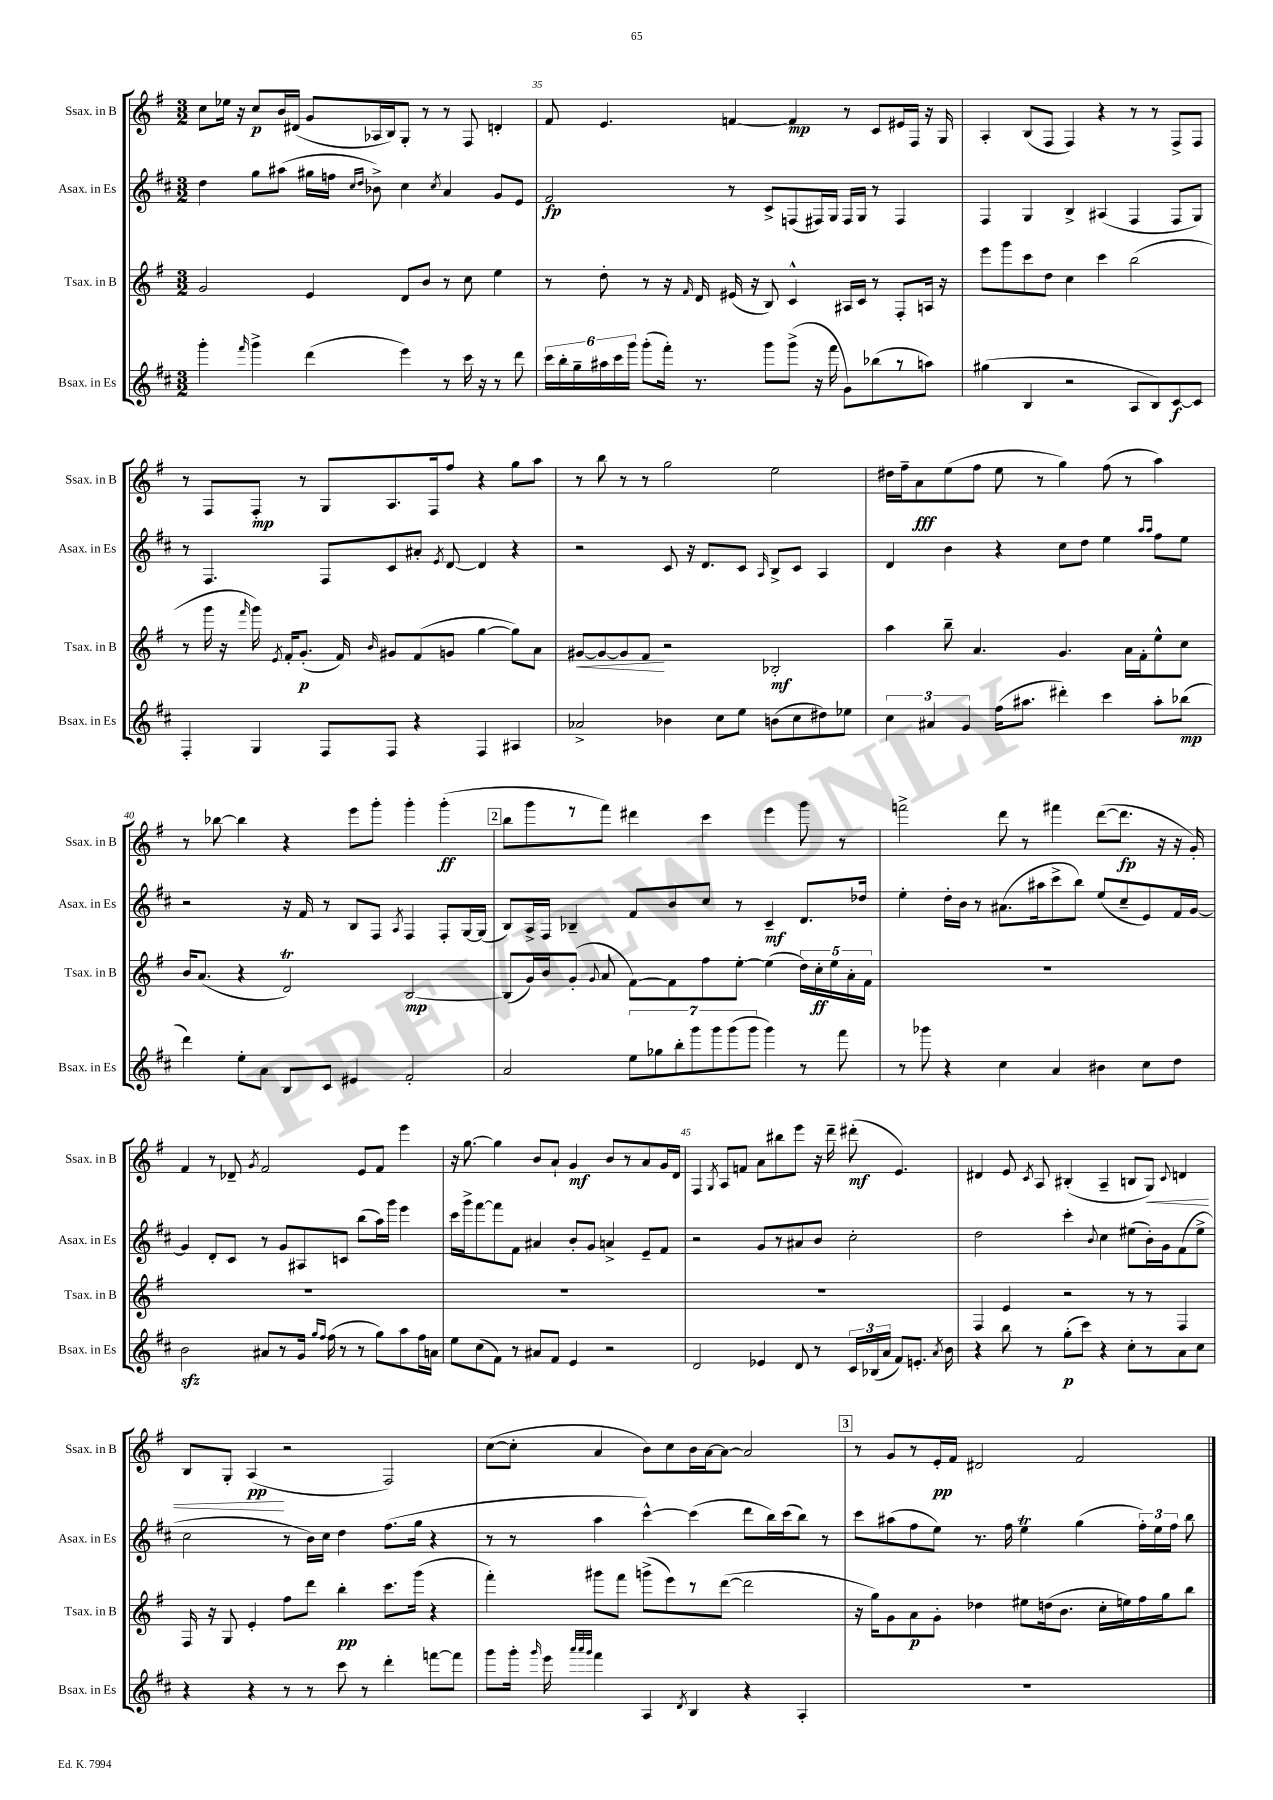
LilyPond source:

<<
\new StaffGroup <<
\new Staff = "s0" \with { instrumentName = "Ssax. in B" shortInstrumentName = "Ssax. in B" } {
    \clef treble \key g \major \numericTimeSignature \time 3/2
    \autoBeamOff c''8[ ees''16] r16 c''8[\p b'16 dis'16]( g'8[ aes16 b16) g8]-. r8 r8 fis8 d'4-. |
    fis'8 e'4. f'4~ f'4\mp r8 c'8[ eis'16 fis16] r16 g16 |
    a4-. b8[( fis8] fis4) r4 r8 r8 fis8[-> fis8] |
    r8 fis8[ fis8]-.\mp r8 g8[ a8. fis16 fis''8] r4 g''8[ a''8] |
    r8 b''8 r8 r8 g''2 e''2 |
    dis''16[ fis''16-- a'8\fff e''8( fis''8] e''8 r8 g''4) fis''8( r8 a''4) |
    r8 bes''8~ bes''4 r4 e'''8[ g'''8]-. g'''4-. g'''4-.\ff( |
    \mark \markup { \box "2" } b''8[ g'''8 r8 fis'''8]) dis'''4 c'''4 e'''4 g'''8 r8 |
    f'''2-> d'''8 r8 fis'''4 d'''8[~( d'''8.]\fp r16 r16 g'16-.) |
    fis'4 r8 des'8-- \acciaccatura { g'8 } fis'2 e'8[ fis'8] e'''4 |
    r16 g''8.~ g''4 b'8[ a'8]-! g'4\mf b'8[ r8 a'8 g'16 d'16] |
    fis4 \acciaccatura { g8 } a8[ f'8] a'8[ bis''8 e'''8] r16 d'''16-- dis'''8-.\mf( e'4.) |
    dis'4 e'8 \acciaccatura { c'8 } a8 bis4-.( a4-- b8[ g8]\<) \appoggiatura { c'8 } d'4 |
    b8[ g8]-. a4\pp\!( r2 fis2) |
    c''8[~( c''8]-. a'4 b'8[) c''8 b'16 a'16~ a'8]~ a'2 |
    \mark \markup { \box "3" } r8 g'8[ r8 e'16-.\pp fis'16] dis'2 fis'2 \bar "|." |
}
\new Staff = "s1" \with { instrumentName = "Asax. in Es" shortInstrumentName = "Asax. in Es" } {
    \clef treble \key d \major \numericTimeSignature \time 3/2
    \autoBeamOff d''4 g''8[ ais''8]( gis''16[ f''16] \grace { cis''16[ d''16] } bes'8->) cis''4 \acciaccatura { cis''8 } a'4 g'8[ e'8] |
    fis'2\fp r8 cis'8[-> f8( fis16) g16] fis16[ g16] r8 fis4 |
    fis4 g4 b4-> ais4( fis4 fis8[ g8]) |
    r8 fis4. fis8[ cis'8 ais'8]-. \acciaccatura { e'8 } d'8~ d'4 r4 |
    r2 cis'8 r16 d'8.[ cis'8] \grace { a16 } b8[-> cis'8] a4 |
    d'4 b'4 r4 cis''8[ d''8] e''4 \grace { a''16[ a''16] } fis''8[ e''8] |
    r2 r16 fis'16 r8 b8[ fis8] \acciaccatura { a8 } fis4 fis8[-. g16~ g16]( |
    \mark \markup { \box "2" } b8[) a16-> fis16] bes4-- fis'8[ b'8 cis''8] r8 cis'4--\mf d'8.[ des''16] |
    e''4-. d''16[-. b'16] r8 ais'8.[( ais''16 cis'''8-> b''8]) e''8[( cis''8-- e'8) fis'16 g'16]~ |
    g'4 d'8[-. cis'8] r8 g'8[ ais8 c'8] b''8[( a''16) g'''16] e'''4 |
    cis'''16[ g'''16-> fis'''8~ fis'''8 fis'8] ais'4 b'8[-. g'8] a'4-> e'8[-- fis'8] |
    r2 g'8[ r8 ais'8 b'8] cis''2-. |
    d''2 cis'''4-. \appoggiatura { b'8 } cis''4 eis''8[( b'16-.) g'16 fis'8( eis''8]-> |
    cis''2 r8 b'16[) cis''16] d''4 fis''8.[( g''16] r4 |
    r8 r8 a''4 cis'''4~-^) cis'''4( d'''8[ b''16) cis'''16( b''8]) r8 |
    \mark \markup { \box "3" } cis'''8[ ais''8( fis''8 e''8]) r8. fis''16 e''4\trill g''4( \tuplet 3/2 { fis''16[-.) e''16 fis''16] } b''8 \bar "|." |
}
\new Staff = "s2" \with { instrumentName = "Tsax. in B" shortInstrumentName = "Tsax. in B" } {
    \clef treble \key g \major \numericTimeSignature \time 3/2
    \autoBeamOff g'2 e'4 d'8[ b'8] r8 c''8 e''4 |
    r8 d''8-. r8 r16 \grace { fis'16 } d'16 eis'16( r16 b8) c'4-^ ais16[ c'16] r8 fis8[-. a16] r16 |
    e'''8[ g'''8 c'''8 d''8] c''4 c'''4 b''2( |
    r8 g'''16 r16 \grace { fis'''16 } g'''16) \acciaccatura { e'8 } fis'16[-. g'8.]-.\p( fis'16) \grace { b'16 } gis'8[ fis'8( g'8] g''4~ g''8[) a'8] |
    gis'8[~\< gis'8~ gis'8 fis'8]\! r2 bes2-.\mf |
    a''4 b''8-- a'4. g'4. a'16[ fis'16-. e''8-^ c''8] |
    b'16[ a'8.]( r4 d'2\trill) b2~\mp |
    \mark \markup { \box "2" } b8[( g'16) b'16 g'8]-.( \appoggiatura { g'8 } a'8 fis'8[~) fis'8 fis''8 e''8]~-. e''4( \tuplet 5/4 { d''16[) c''16-.\ff e''16 a'16-. fis'16] } |
    R1. |
    R1. |
    R1. |
    R1. |
    fis4 e'4 r2 r8 r8 fis4 |
    fis16 r16 g8 e'4-. fis''8[ d'''8] b''4-.\pp c'''8.[ g'''16]( r4 |
    fis'''4-.) gis'''8[ fis'''8] g'''8[->( e'''8) r8 d'''8]~( d'''2 |
    \mark \markup { \box "3" } r16 g''16[) g'8 a'8\p g'8]-. des''4 eis''8[ d''16( b'8.] c''16[-. e''16) fis''16 g''16 b''8] \bar "|." |
}
\new Staff = "s3" \with { instrumentName = "Bsax. in Es" shortInstrumentName = "Bsax. in Es" } {
    \clef treble \key d \major \numericTimeSignature \time 3/2
    \autoBeamOff g'''4-. \grace { fis'''16 } g'''4-> d'''4( e'''4) r8 cis'''16 r16 r8 d'''8 |
    \tuplet 6/4 { cis'''16[ b''16-. g''16-- ais''16 cis'''16 g'''16] } g'''8[-.( fis'''16]-.) r8. g'''8[ g'''8]->( r16 fis'''16 g'8[) bes''8( r8 a''8]) |
    gis''4( b4 r2 a8[ b8) cis'8~\f cis'8] |
    fis4-. g4 fis8[ fis8] r4 fis4 ais4 |
    aes'2-> bes'4 cis''8[ e''8] b'8[( cis''8 dis''8) ees''8] |
    \tuplet 3/2 { cis''4 ais'4 g'4 } fis''16[( ais''8.] dis'''4-.) cis'''4 ais''8[-. bes''8]\mp( |
    d'''4) e''8[-. a'8] b8[ cis'8] eis'4 fis'2-. |
    \mark \markup { \box "2" } a'2 \tuplet 7/4 { e''8[ ges''8 b''8-. g'''8 g'''8 g'''8( g'''8] } g'''4) r8 fis'''8 |
    r8 ges'''8 r4 cis''4 a'4 bis'4 cis''8[ d''8] |
    b'2\sfz ais'8[ r8 g'16] \grace { g''16[ fis''16] } fis''16( r8 r8 g''8[) a''8 fis''16 a'16] |
    e''8[ cis''8( fis'8]) r8 ais'8[ fis'8] e'4 r2 |
    d'2 ees'4 d'8 r8 \tuplet 3/2 { cis'16[ bes16( a'16] } fis'8[) e'8.]-. \acciaccatura { a'8 } b'16 |
    r4 b''8 r8 g''8[-.\p( cis'''8]) r4 cis''8[-. r8 a'8 cis''8] |
    r4 r4 r8 r8 cis'''8 r8 d'''4-. f'''8[~ f'''8] |
    g'''8[ g'''16]-. \grace { g'''16 } e'''16 \grace { a'''32[ a'''32 g'''32] } fis'''4 a4 \acciaccatura { d'8 } b4 r4 a4-. |
    \mark \markup { \box "3" } R1. \bar "|." |
}
>>
>>
\layout { \context { \Score currentBarNumber = #34 \override BarNumber.break-visibility = ##(#f #t #t) barNumberVisibility = #(every-nth-bar-number-visible 5) } }
